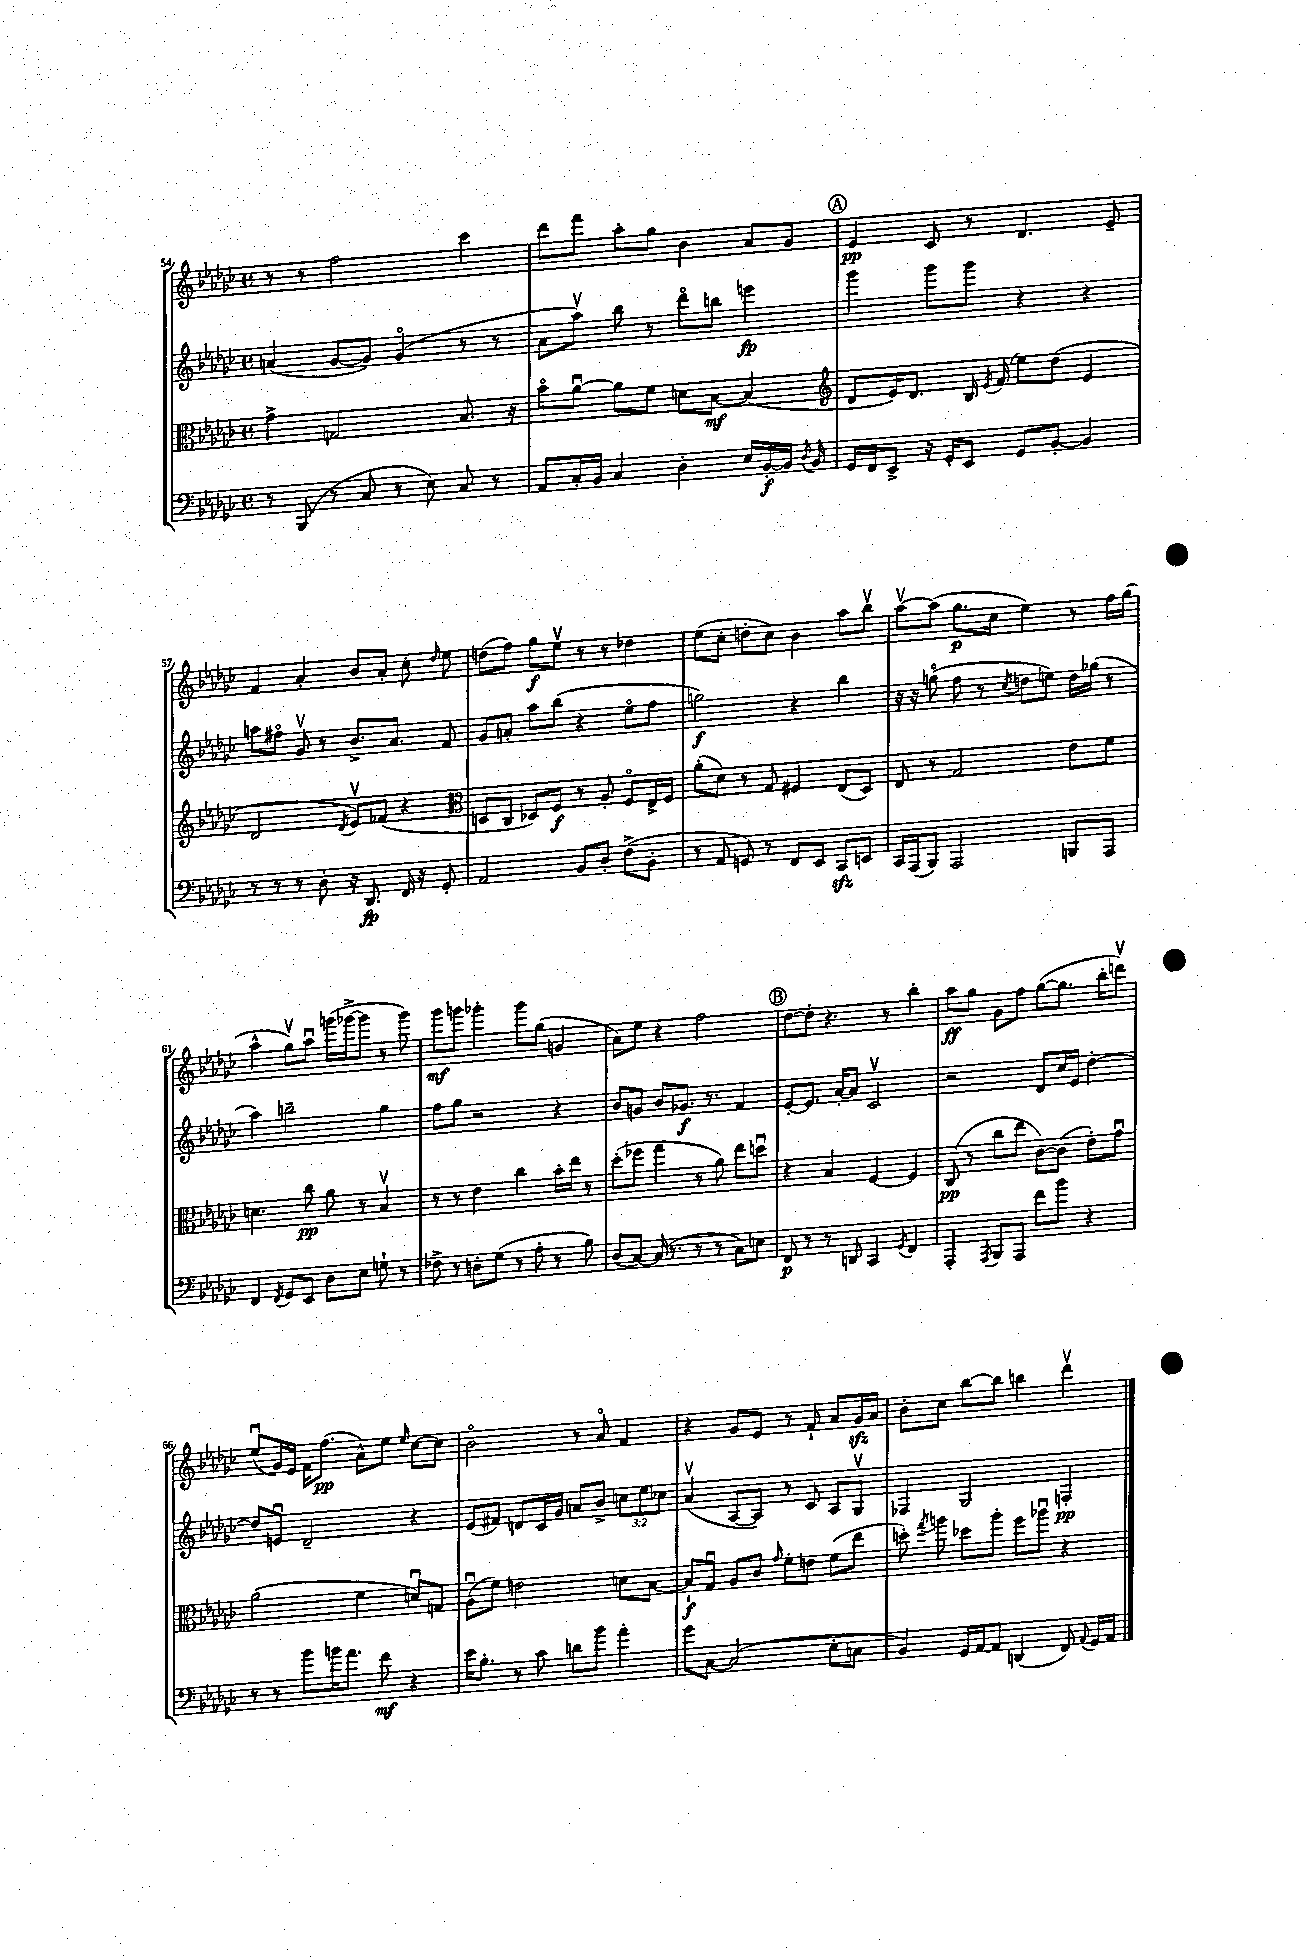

**kern	**dynam	**kern	**dynam	**kern	**dynam	**kern	**dynam
*part4	*part4	*part3	*part3	*part2	*part2	*part1	*part1
*staff4	*staff4	*staff3	*staff3	*staff2	*staff2	*staff1	*staff1
*clefF4	*	*clefC3	*	*clefG2	*	*clefG2	*
*k[b-e-a-d-g-c-]	*	*k[b-e-a-d-g-c-]	*	*k[b-e-a-d-g-c-]	*	*k[b-e-a-d-g-c-]	*
*M4/4	*	*M4/4	*	*M4/4	*	*M4/4	*
*met(c)	*	*met(c)	*	*met(c)	*	*met(c)	*
=54	=54	=54	=54	=54	=54	=54	=54
8r	.	4g-^\	.	(4an/	.	8r	.
(8BBB-/	.	.	.	.	.	8r	.
8r	.	2Gn/	.	[8g-/L	.	2ff\	.
8C-/	.	.	.	8g-/J])	.	.	.
8r	.	.	.	(4g-/	.	.	.
8E-\)	.	.	.	.	.	.	.
8C-/	.	8.B-/	.	8r	.	4ccc-\	.
8r	.	.	.	8r	.	.	.
.	.	16r	.	.	.	.	.
=55	=55	=55	=55	=55	=55	=55	=55
8AA-/L	.	8b-\L	.	8a-\L	.	8ddd-\L	.
16C-'/L	.	[8a-u\J	.	8aa-v\J)	.	8fff\J	.
16BB-/JJ	.	.	.	.	.	.	.
4C-/	.	8a-\L]	.	8bb-\	.	8aa-'\L	.
.	.	8f\J	.	8r	.	8gg-\J	.
4D-'\	.	8dn\L	.	8ddd-\L	.	4b-\	.
.	.	[8B-\J	mf	8bbn\J	.	.	.
16E-/LL	.	(4B-/]	.	4eeen\	fp	8a-/L	.
[16BB-'/	f	.	.	.	.	.	.
16BB-/JJ]	.	.	.	.	.	8g-/J	.
8qD-/	.	.	.	.	.	.	.
16BB-/	.	.	.	.	.	.	.
!!LO:REH:place=s1:t=A
=56	=56	=56	=56	=56	=56	=56	=56
*	*	*clefG2	*	*	*	*	*
16GG-/LL	.	8d-/L	.	4ggg-\	.	4e-/	pp
16FF/J	.	.	.	.	.	.	.
8EE-^/J	.	16e-/K)	.	.	.	.	.
.	.	8.d-/J	.	.	.	.	.
16r	.	.	.	8ggg-\L	.	8c-/	.
16GG-'/KL	.	.	.	.	.	.	.
8EE-/J	.	16B-/	.	8ggg-\J	.	8r	.
.	.	8qe-/	.	.	.	.	.
.	.	(16f/	.	.	.	.	.
8GG-/L	.	8ee-\L)	.	4r	.	4.d-/	.
[8BB-'/J	.	(8dd-\J	.	.	.	.	.
4BB-/]	.	4e-/	.	4r	.	.	.
.	.	.	.	.	.	8e-~/	.
!!LO:LB:g=z
=57	=57	=57	=57	=57	=57	=57	=57
8r	.	2d-/	.	8aan\L	.	4f/	.
8r	.	.	.	8ff#X\J	.	.	.
8r	.	.	.	8g-v/	.	4a-'/	.
8D-'\	.	.	.	8r	.	.	.
.	.	8qd-/	.	.	.	.	.
16r	.	8e-v/L)	.	8.b-^/L	.	8b-/L	.
8.DD-/	fp	.	.	.	.	.	.
.	.	(8f-X/J	.	.	.	8a-'/J	.
.	.	.	.	8.a-/J	.	.	.
16FF/	.	4r	.	.	.	8cc-'\	.
16r	.	.	.	.	.	.	.
.	.	.	.	.	.	16qqdd-/	.
8GG-'/	.	.	.	8f/	.	8ee-\	.
=58	=58	=58	=58	=58	=58	=58	=58
*	*	*clefC3	*	*	*	*	*
2AA-/	.	8Dn/L	.	8g-/L	.	(8ddn\L	.
.	.	8C-/J	.	8an'/J	.	8ff\J)	.
.	.	8D-X/L)	.	8aa-\L	.	8gg-\L	f
.	.	8F/J	f	(8bb-\J	.	8ee-v\J	.
8BB-/L	.	8r	.	4r	.	8r	.
8D-'/J	.	8A-'/	.	.	.	8r	.
(8F^\L	.	8F/L	.	8ee-\L	.	4dd-X\	.
8BB-'\J	.	16E-^/L	.	8ff\J	.	.	.
.	.	16F/JJ	.	.	.	.	.
=59	=59	=59	=59	=59	=59	=59	=59
8r	.	(8a-'\L	.	2ggn\)	f	(8ee-\L	.
8AA-/	.	8d-\J)	.	.	.	8cc-'\J	.
8GGn/)	.	8r	.	.	.	8ddn'\L	.
8r	.	8G-/	.	.	.	8cc-\J)	.
8FF/L	.	4F#X/	.	4r	.	4b-\	.
8EE-/J	.	.	.	.	.	.	.
8CC-zz/L	.	(8E-/L	.	4bb-\	.	8aa-\L	.
8EEn/J	.	8D-/J)	.	.	.	8bb-v\J	.
=60	=60	=60	=60	=60	=60	=60	=60
16CC-/LL	.	8E-/	.	16r	.	[8aa-v\L	.
(16AAA-/J	.	.	.	16r	.	.	.
8BBB-/J)	.	8r	.	(8ggn\	.	(8aa-\J]	.
2AAA-/	.	2G-/	.	8ff\	.	8.gg-\L	p
.	.	.	.	8r	.	.	.
.	.	.	.	.	.	16cc-\Jk	.
.	.	.	.	8qcc-/	.	.	.
.	.	.	.	8ddn\L	.	4ee-\)	.
.	.	.	.	8een\J)	.	.	.
8BBBn/L	.	8e-\L	.	16dd\LL	.	8r	.
.	.	.	.	(16gg-X\JJ	.	.	.
8AAA-/J	.	8f\J	.	8r	.	16ff\LL	.
.	.	.	.	.	.	(16gg-\JJ	.
!!LO:LB:g=z
=61	=61	=61	=61	=61	=61	=61	=61
4FF/	.	4.dn\	.	4aa-\)	.	4aa-^^\	.
8qFF/	.	.	.	.	.	.	.
8GG-/L	.	.	.	2bbn~\	.	8gg-v\L)	.
8EE-/J	.	8cc-\	pp	.	.	8aa-u\J	.
8D-\L	.	8a-\	.	.	.	(16gggn\LL	.
.	.	.	.	.	.	[16ggg-X^\J	.
8E-\J	.	8r	.	.	.	8ggg-\J]	.
8Gn`\	.	4B-v/	.	4gg-\	.	8r	.
8r	.	.	.	.	.	8ggg-\)	.
=62	=62	=62	=62	=62	=62	=62	=62
8F-X^\	.	8r	.	8ff\L	.	8ggg-\L	mf
8r	.	8r	.	8gg-\J	.	8gggn\J	.
8Dn'\L	.	4e-\	.	2r	.	4ggg-X'\	.
(8G-\J	.	.	.	.	.	.	.
8r	.	4cc-\	.	.	.	8ggg-\L	.
8A-'\	.	.	.	.	.	(8gg-\J	.
8r	.	16b-'\LL	.	4r	.	4gn/	.
.	.	16ee-\JJ	.	.	.	.	.
8B-\)	.	8r	.	.	.	.	.
=63	=63	=63	=63	=63	=63	=63	=63
(8D-/L	.	(8dd-'\L	.	8b-/L	.	8a-\L)	.
[8C-/J)	.	8ff-X\J	.	8gn/J	.	8ee-\J	.
(16C-/]	.	4gg-\	.	8b-/L	.	4r	.
8.r	.	.	.	.	.	.	.
.	.	.	.	8.g-X/J	f	.	.
8r	.	8r	.	.	.	2ff\	.
.	.	.	.	8.r	.	.	.
8r	.	8a-\)	.	.	.	.	.
8C-\L)	.	8ee-\L	.	4f/	.	.	.
8En\J	.	8ddnu\J	.	.	.	.	.
!!LO:REH:place=s1:t=B
=64	=64	=64	=64	=64	=64	=64	=64
8FF/	p	4r	.	[8e-'/L	.	[8dd-\L	.
8r	.	.	.	8.e-/J]	.	8dd-'\J]	.
8r	.	4B-/	.	.	.	4.r	.
.	.	.	.	[16a-'/KL	.	.	.
8DDn/	.	.	.	8a-/J]	.	.	.
4CC-/	.	[4F/	.	2c-v/	.	.	.
.	.	.	.	.	.	8r	.
8qGG-/	.	.	.	.	.	.	.
4FF/	.	4F/]	.	.	.	4bb-'\	.
=65	=65	=65	=65	=65	=65	=65	=65
4AAA-'/	.	(8C-/	pp	2r	.	8aa-\L	ff
.	.	8r	.	.	.	8gg-\J	.
8qAAA-/	.	.	.	.	.	.	.
8BBB-/L	.	8cc-\L	.	.	.	8g-\L	.
8AAA-/J	.	8ee-\J	.	.	.	8ff\J	.
8f\L	.	[8c-\L)	.	8d-/L	.	([8gg-\L	.
8b-\J	.	(8c-\J]	.	16cc-/L	.	8.gg-\J]	.
.	.	.	.	16e-/JJ	.	.	.
4r	.	8e-'\L)	.	[4dd-'\	.	.	.
.	.	.	.	.	.	16bb-'\KL	.
.	.	8g-u\J	.	.	.	8dddnv\J)	.
!!LO:LB:g=z
=66	=66	=66	=66	=66	=66	=66	=66
8r	.	(2a-\	.	8dd-/L]	.	(8ee-u/L	.
8r	.	.	.	8enu/J	.	16g-/L)	.
.	.	.	.	.	.	16e-/JJ	.
8b-\L	.	.	.	2d-~/	.	16f\KL	.
.	.	.	.	.	.	(8.ff\J	pp
16bn\K	.	.	.	.	.	.	.
8.a-\J	.	.	.	.	.	.	.
.	.	4f\	.	.	.	8a-^^\L)	.
8f\	mf	.	.	.	.	8ee-\J	.
.	.	.	.	.	.	16qqee-/	.
4r	.	8dnu/L)	.	4r	.	[8cc-\L	.
.	.	8Gn/J	.	.	.	8cc-\J]	.
=67	=67	=67	=67	=67	=67	=67	=67
16e-\KL	.	(8A-u\L	.	(8e-/L	.	2b-\	.
8.B-'\J	.	.	.	.	.	.	.
.	.	8f\J)	.	8f#X/J)	.	.	.
8r	.	2en\	.	8dn/L	.	.	.
8c-\	.	.	.	16c-/L	.	.	.
.	.	.	.	16g-/JJ	.	.	.
8dn\L	.	.	.	8an/L	.	8r	.
8b-\J	.	.	.	8b-^/J	.	8a-/	.
4a-'\	.	8dn\L	.	12ccn\L	.	4f/	.
.	.	.	.	12ee-\	.	.	.
.	.	[8B-\J	.	.	.	.	.
.	.	.	.	12cc-X\J	.	.	.
=68	=68	=68	=68	=68	=68	=68	=68
8g-\L	.	8B-`/L]	f	(4a-v/	.	4r	.
[8C-\J	.	8G-u/J	.	.	.	.	.
(2C-/]	.	8A-/L	.	[8A-/L	.	8g-/L	.
.	.	8c-/J	.	8A-/J])	.	8e-/J	.
.	.	16qqg-/	.	.	.	.	.
.	.	8f'\L	.	8r	.	8r	.
.	.	8en\J	.	8c-/	.	8f`/	.
8E-'\L	.	(8f\L	.	8A-/L	.	8a-/L	.
8Cn\J	.	8ee-\J	.	8G-v/J	.	16g-zz/L	.
.	.	.	.	.	.	16a-/JJ	.
=69	=69	=69	=69	=69	=69	=69	=69
4BB-/)	.	8ddn'\)	.	4F-X/	.	8b-'\L	.
.	.	8qgg-/	.	.	.	.	.
.	.	8aan\	.	.	.	8cc-\J	.
16GG-/LL	.	8dd-X\L	.	2G-/	.	[8bb-\L	.
[16AA-/J	.	.	.	.	.	.	.
8AA-/J]	.	8aa'\J	.	.	.	8bb-\J]	.
(4DDn/	.	8ff\L	.	.	.	4bbn\	.
.	.	8aa-Xu\J	.	.	.	.	.
8FF/)	.	4r	.	4Fn'/	pp	4ddd-v\	.
8qqAA-/	.	.	.	.	.	.	.
16GG-/LL	.	.	.	.	.	.	.
16AA-/JJ	.	.	.	.	.	.	.
==	==	==	==	==	==	==	==
*-	*-	*-	*-	*-	*-	*-	*-
